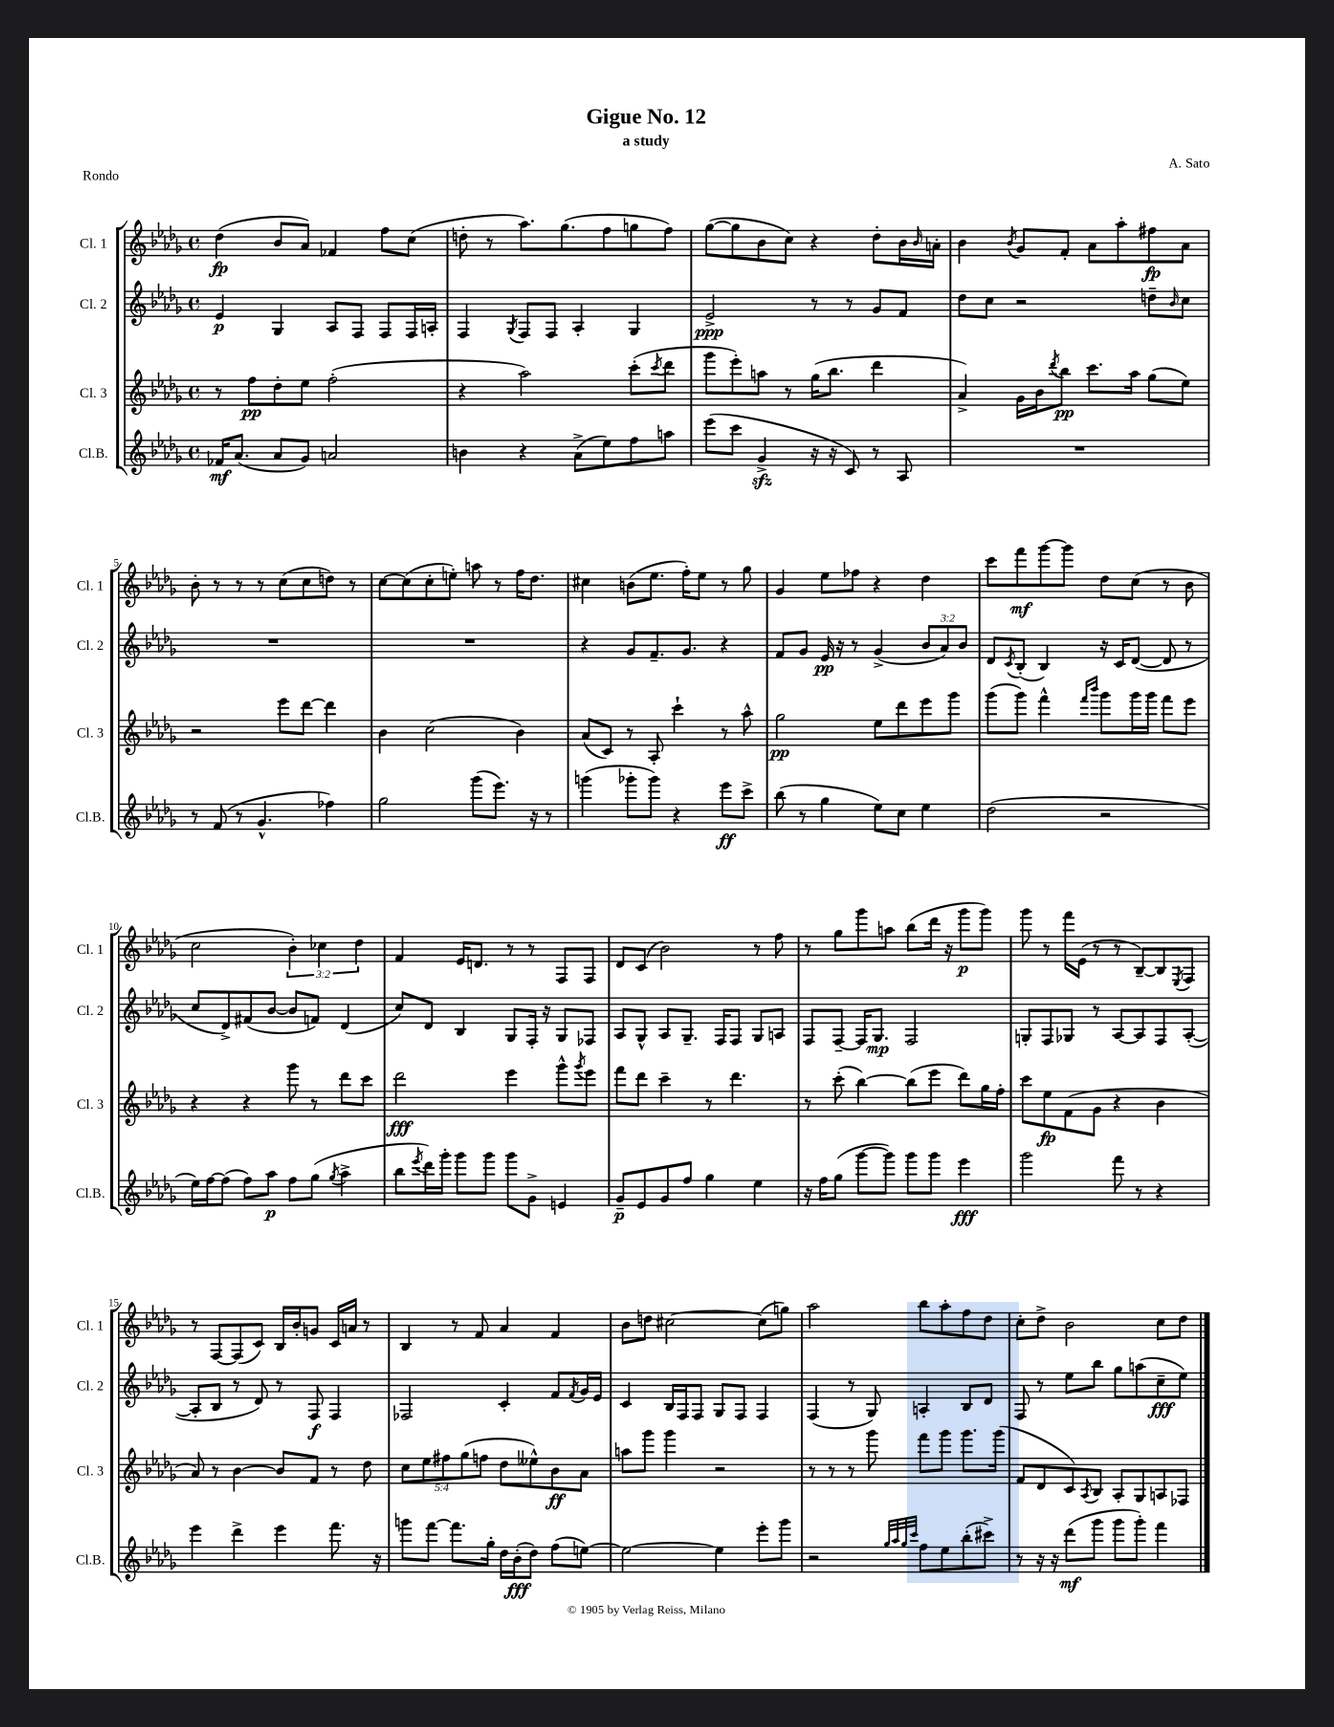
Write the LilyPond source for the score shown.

\header { title = "Gigue No. 12" composer = "A. Sato" subtitle = "a study" piece = "Rondo" }
<<
\new StaffGroup <<
\new Staff = "s0" \with { instrumentName = "Cl. 1" shortInstrumentName = "Cl. 1" } {
    \clef treble \key des \major \defaultTimeSignature \time 4/4 \override Staff.TupletNumber.text = #tuplet-number::calc-fraction-text
    des''4\fp( bes'8 aes'8) fes'4 f''8 c''8( |
    d''8-. r8 aes''8.) ges''8.( f''8 g''8 f''8) |
    ges''8~( ges''8 bes'8 c''8) r4 des''8-. bes'16 \grace { bes'16 } a'16-. |
    bes'4 \acciaccatura { bes'8 } ges'8 f'8-. aes'8 aes''8-. fis''8\fp aes'8 |
    bes'8-. r8 r8 r8 c''8( c''8 d''8) r8 |
    c''8~ c''8( c''8-. e''8-.) a''8 r8 f''16 des''8. |
    cis''4 b'8( ees''8. f''16-.) ees''8 r8 ges''8 |
    ges'4 ees''8 fes''8 r4 des''4 |
    c'''8 f'''8\mf ges'''8~ ges'''8 des''8 c''8( r8 bes'8 |
    c''2 \tuplet 3/2 { bes'4-.) ces''4 des''4 } |
    f'4 ees'16 d'8. r8 r8 f8 f8 |
    des'8 c'8( bes'2) r8 f''8 |
    r8 ges''8 ges'''8 a''8 bes''8( des'''16 r16 ges'''8\p ges'''8) |
    ges'''8 r8 f'''16 ees'16( r8 r8 bes8~--) bes8 \acciaccatura { ees8 } f8 |
    r8 f8~ f8( c'8) bes16 bes'16-. g'8 c'16 a'16 r8 |
    bes4 r8 f'8 aes'4 f'4 |
    bes'8 d''8 cis''2~ cis''8( g''8) |
    aes''2 bes''8 aes''8-. f''8 des''8 |
    c''8-. des''8-> bes'2 c''8 des''8 \bar "|." |
}
\new Staff = "s1" \with { instrumentName = "Cl. 2" shortInstrumentName = "Cl. 2" } {
    \clef treble \key des \major \defaultTimeSignature \time 4/4 \override Staff.TupletNumber.text = #tuplet-number::calc-fraction-text
    ees'4\p ges4 aes8 f8 f8 f16 a16-. |
    f4 \acciaccatura { ges8 } f8 f8 aes4-. ges4 |
    ees'2->\ppp r8 r8 ges'8 f'8 |
    des''8 c''8 r2 d''8-- \grace { bes'16 } c''8 |
    R1 |
    R1 |
    r4 ges'8 f'8.-- ges'8. r4 |
    f'8 ges'8 ees'16\pp r16 r8 ges'4->( \tuplet 3/2 { bes'8 aes'8) bes'8 } |
    des'8 \acciaccatura { c'8 } bes8-.( bes4) r16 c'16 des'8~( des'8 r8 |
    c''8 des'8->) fis'8( bes'8~ bes'8 f'8) des'4( |
    c''8) des'8 bes4 ges8 f16-. r16 ges8 fes8 |
    aes8 ges8-^ aes8 ges8.-- f16 f8 ges8 a8 |
    f8 f8~-- f16 ges8.\mp f2 |
    g8-. f8 ges8 r8 aes8~ aes8 f8 aes8~-.( |
    aes8-. bes8 r8 des'8) r8 f8\f f4 |
    fes2 c'4-. f'8 \acciaccatura { f'8 } ges'16 ees'16 |
    c'4 bes16 f16 f8 ges8 f8 f4 |
    f4( r8 ges8) a4-. bes8 des'8 |
    f8 r8 ees''8 bes''8 ges''8 a''8( c''8--\fff ees''8) \bar "|." |
}
\new Staff = "s2" \with { instrumentName = "Cl. 3" shortInstrumentName = "Cl. 3" } {
    \clef treble \key des \major \defaultTimeSignature \time 4/4 \override Staff.TupletNumber.text = #tuplet-number::calc-fraction-text
    r8 f''8\pp des''8-. ees''8 f''2-.( |
    r4 aes''2) c'''8-.( \acciaccatura { c'''8 } des'''8 |
    ges'''8 ees'''8-.) a''8 r8 ges''16( bes''8. des'''4 |
    aes'4->) ges'16 bes'16 \acciaccatura { des'''8 } bes''8\pp c'''8. aes''16 ges''8( ees''8) |
    r2 ees'''8 des'''8~ des'''4 |
    bes'4 c''2( bes'4) |
    aes'8( c'8) r8 aes8-. c'''4-! r8 aes''8-^ |
    ges''2\pp ees''8 des'''8 ees'''8 ges'''8 |
    ges'''8( ges'''8) f'''4-^ \grace { f'''16 bes'''16 } ges'''8 ges'''16 ges'''16 f'''8 ees'''8 |
    r4 r4 ges'''8 r8 des'''8 c'''8 |
    des'''2\fff ees'''4 ges'''8-^ \acciaccatura { ges'''8 } ees'''8 |
    f'''8 des'''8 c'''4-- r8 des'''4. |
    r8 c'''8-.( bes''4~) bes''8( ees'''8 des'''8) ges''16 f''16-. |
    c'''8 ees''8\fp f'8( ges'8 r4 bes'4 |
    aes'8) r8 bes'4~ bes'8 f'8 r8 des''8 |
    \tuplet 5/4 { c''8 ees''8 fis''8 ges''8( f''8 } des''8 eeses''8-^) bes'8\ff aes'8 |
    a''8 ges'''8 ges'''4 r2 |
    r8 r8 r8 ges'''8 f'''8 ges'''8 ges'''8. ges'''16( |
    f'8 des'8 c'8) \acciaccatura { aes8 } bes8 aes8-. ges8 a8 fes8 \bar "|." |
}
\new Staff = "s3" \with { instrumentName = "Cl.B." shortInstrumentName = "Cl.B." } {
    \clef treble \key des \major \defaultTimeSignature \time 4/4
    fes'16\mf aes'8.( aes'8 ges'8) a'2 |
    b'4 r4 aes'8->( ees''8) f''8 a''8 |
    ees'''8( c'''8 ges'4->\sfz r16 r16 c'8) r8 aes8 |
    R1 |
    r8 f'8( r8 ges'4.-^ fes''4) |
    ges''2 ges'''8( ees'''8.) r16 r8 |
    g'''4( ges'''8-. ges'''8) r4 ees'''8\ff c'''8-> |
    bes''8( r8 ges''4 ees''8) c''8 ees''4 |
    des''2( r2 |
    ees''16) f''16~ f''8( f''8) aes''8\p f''8 ges''8( \acciaccatura { ges''8 } aes''4-> |
    bes''8 \acciaccatura { ees'''8 } des'''16) ges'''16-. ges'''8 ges'''8 ges'''8 ges'8-> e'4 |
    ges'8--\p ees'8 ges'8 f''8 ges''4 ees''4 |
    r16 f''16 ges''8( ges'''8~ ges'''8) ges'''8 ges'''8 ees'''4\fff |
    ges'''2 f'''8 r8 r4 |
    ees'''4 des'''4-> ees'''4 f'''8. r16 |
    g'''8 f'''8~ f'''8. ges''16-. des''16 bes'16-.\fff( des''8) f''8( e''8~) |
    e''2~ e''4 ees'''8-. ges'''8 |
    r2 \grace { ges''32 aes''32 ges''32 c'''32 } f''8 ees''8 bes''8-.( cis'''8->) |
    r8 r16 r16 des'''8\mf( ges'''8 ges'''8 ges'''8-.) f'''4 \bar "|." |
}
>>
>>
